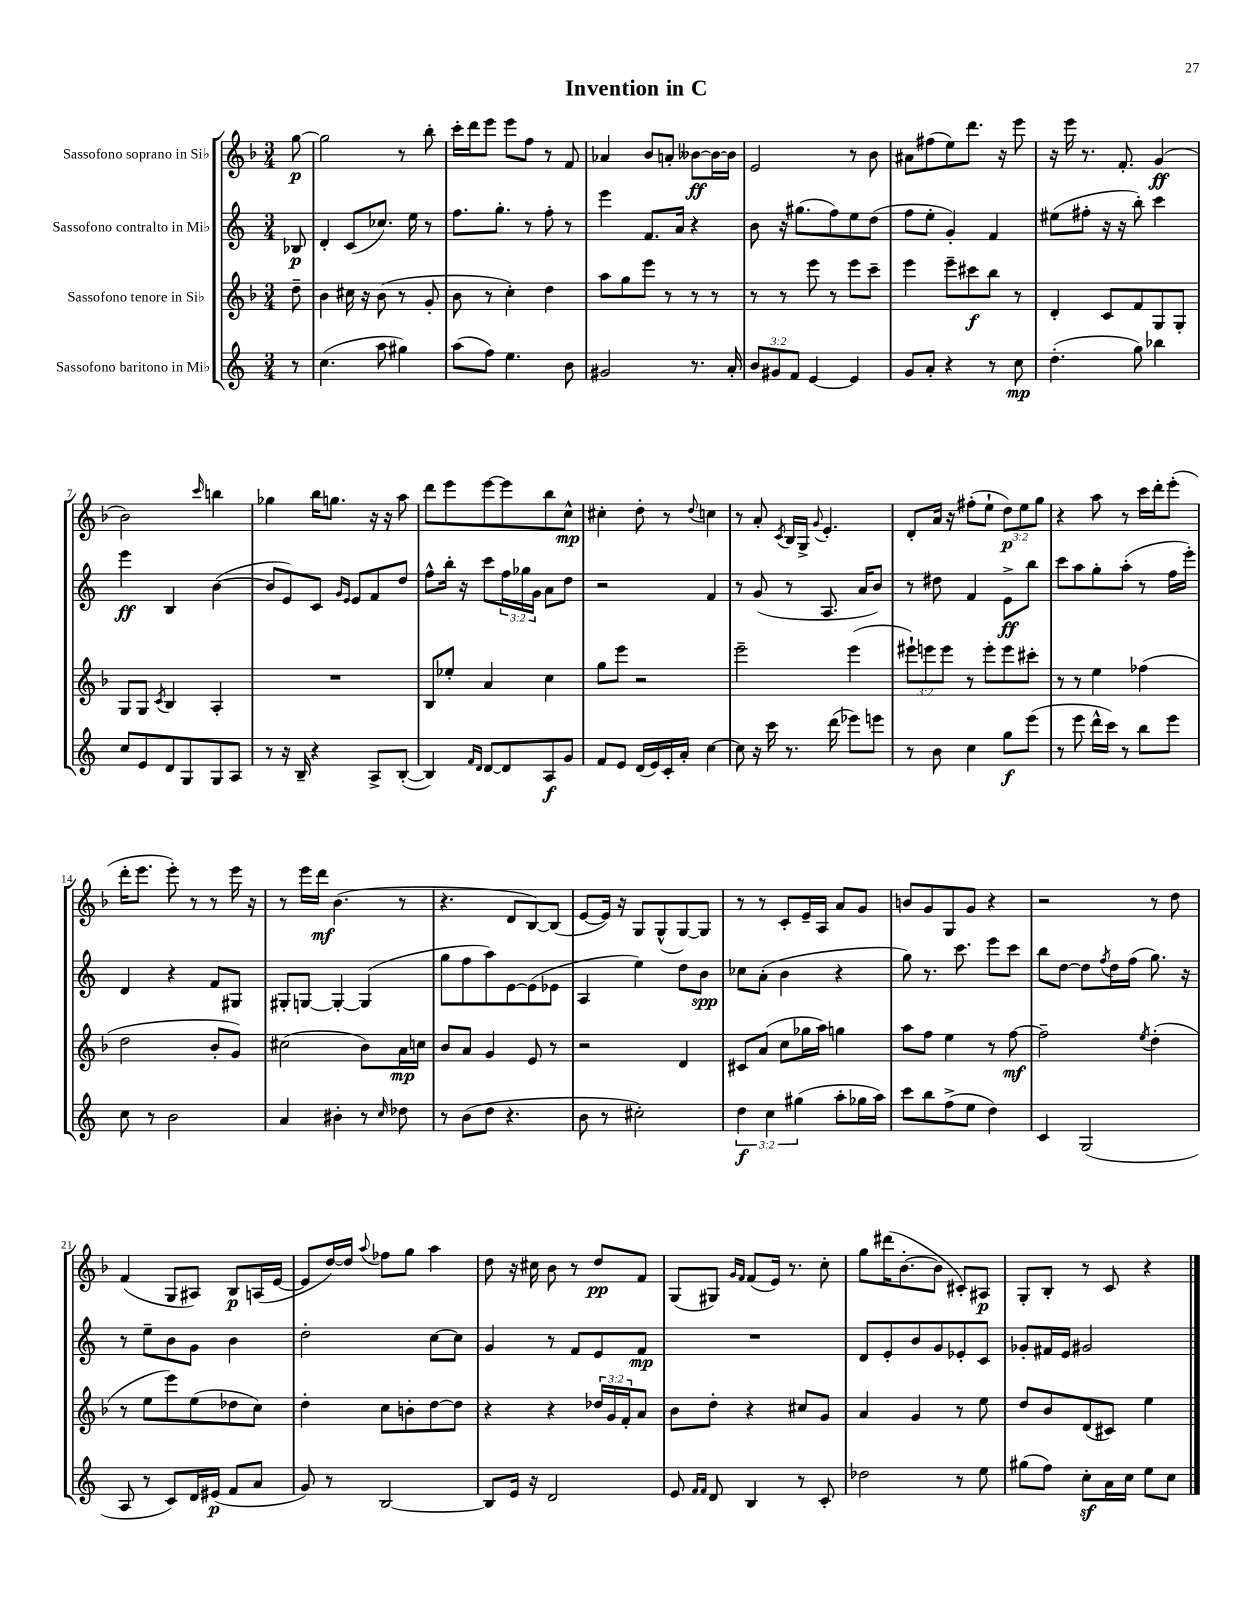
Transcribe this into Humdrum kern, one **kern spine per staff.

**kern	**kern	**kern	**kern
*staff4	*staff3	*staff2	*staff1
*clefG2	*clefG2	*clefG2	*clefG2
*k[]	*k[b-]	*k[]	*k[b-]
*M3/4	*M3/4	*M3/4	*M3/4
8r	8dd~	8B-	[8gg
=	=	=	=
(4.cc	4b-	4d'	2gg]
.	16cc#	(8c	.
.	16r	.	.
8aa	(8b-	8.cc-)	.
4gg#)	8r	.	8r
.	.	16ee	.
.	8g'	8r	8bb-'
=	=	=	=
(8aa	8b-	8.ff	16ccc'
.	.	.	16ddd
8ff)	8r	.	8eee
.	.	8.gg'	.
4.ee	4cc')	.	8eee
.	.	8r	8ff
.	4dd	8ff'	8r
8b	.	8r	8f
=	=	=	=
2g#	8aa	4eee	4a-
.	8gg	.	.
.	8eee	8.f	8b-
.	8r	.	8a'
.	.	16a	.
8.r	8r	4r	[8b--
.	8r	.	16b--_
16a'	.	.	16b--]
=	=	=	=
12b	8r	8b	2e
12g#	.	.	.
.	8r	16r	.
12f	.	.	.
.	.	(8.gg#	.
[4e	8eee	.	.
.	8r	8ff)	.
4e]	8eee	8ee	8r
.	8ccc~	(8dd	8b-
=	=	=	=
8g	4eee	8ff	8a#
8a'	.	8ee'	(8ff#
4r	8eee~	4g')	8ee)
.	8ccc#	.	8.ddd
8r	8bb-	4f	.
.	.	.	16r
8cc	8r	.	8eee
=	=	=	=
(4.dd'	4d'	(8ee#	16r
.	.	.	16eee
.	.	8ff#'	8.r
.	8c	16r	.
.	.	16r	8.f'
8gg)	8f	8bb')	.
4bb-	8G	4ccc	(4g
.	8G'	.	.
=	=	=	=
8cc	8G	4eee	2b-)
8e	8G	.	.
.	8qc	.	.
8d	4B-	4B	.
8G	.	.	.
.	.	.	16qqccc
8G	4A'	([4b	4bb
8A	.	.	.
=	=	=	=
8r	2.r	8b]	4gg-
16r	.	8e)	.
16B~	.	.	.
4r	.	8c	16bb-
.	.	.	8.gg
.	.	16qqg	.
.	.	16qqe	.
.	.	8e	.
8A^	.	8f	16r
.	.	.	16r
([8B'	.	8dd	8aa
=	=	=	=
4B])	8B-	8ff^^	8ddd
.	8ee-'	16bb'	8eee
.	.	16r	.
16qqf	.	.	.
16qqd	.	.	.
[8d	4a	8ccc	[8eee
8d]	.	24ff	8eee]
.	.	24gg-	.
.	.	24g	.
8A	4cc	8a	8bb-
8g	.	8dd	8cc^^
=	=	=	=
8f	8gg	2r	4cc#'
8e	8eee	.	.
(16d	2r	.	8dd'
16e)	.	.	.
16c'	.	.	8r
16a'	.	.	.
.	.	.	8qqdd
[4cc	.	4f	4cc
=	=	=	=
8cc]	2eee~	8r	8r
16r	.	(8g	8a'
16ccc	.	.	.
.	.	.	8qc
8.r	.	8r	16B-
.	.	.	16G^
.	.	.	8qqg
.	.	8.A	4.e'
(16ddd	.	.	.
8eee-)	(4eee	.	.
.	.	16a	.
8eee	.	8b)	.
=	=	=	=
8r	12eee#`)	8r	8d'
.	12eee	.	.
8b	.	8dd#	16a
.	12eee	.	.
.	.	.	16r
4cc	8r	4f	(8ff#'
.	8eee'	.	8ee`
8gg	8eee	8e^	12dd)
.	.	.	12ee
(8eee	8ccc#'	8bb	.
.	.	.	12gg
=	=	=	=
8r	8r	8ccc	4r
8eee	8r	8aa	.
16ddd^^	4ee	8gg'	8aa
16ccc)	.	.	.
8r	.	(8aa'	8r
8bb	(4ff-	8r	16ccc
.	.	.	16ddd'
8eee	.	16ff	(8eee'
.	.	16eee')	.
=	=	=	=
8cc	2dd	4d	16ddd'
.	.	.	8.eee
8r	.	.	.
2b	.	4r	8eee')
.	.	.	8r
.	8b-'	8f	8r
.	8g)	8G#	16eee
.	.	.	16r
=	=	=	=
4a	(2cc#	8G#'	8r
.	.	[8G	16eee
.	.	.	16ddd
4b#'	.	4G'_	(4.b-
8r	8b-)	(4G]	.
16qqcc	.	.	.
8dd-	16a	.	8r
.	16cc	.	.
=	=	=	=
8r	8b-	8gg	4.r
(8b	8a	8ff	.
8dd	4g	8aa)	.
4.r	.	[8e	8d
.	8e	(8e]	[8B-)
.	8r	8e-	(8B-]
=	=	=	=
8b	2r	4A	[8e
8r	.	.	16e])
.	.	.	16r
2cc#')	.	4ee)	8G
.	.	.	(8G^^
.	4d	8dd	[8G)
.	.	8b	8G]
=	=	=	=
6dd	8c#	8cc-	8r
.	(8a	(8a'	8r
6cc	.	.	.
.	8cc	4b	8c'
(6gg#	.	.	.
.	16gg-	.	16e~
.	16aa)	.	16A
8aa'	4gg	4r	8a
16gg-	.	.	8g
16aa)	.	.	.
=	=	=	=
8ccc	8aa	8gg)	8b
8bb	8ff	8.r	8g
(8ff^	4ee	.	8G
.	.	8.ccc	.
8ee	.	.	8g
4dd)	8r	8eee	4r
.	[8ff	8ccc	.
=	=	=	=
4c	2ff~]	8bb	2r
.	.	[8dd	.
(2G	.	8dd]	.
.	.	8qff	.
.	.	16dd	.
.	.	(16ff	.
.	8qee	.	.
.	(4dd'	8.gg)	8r
.	.	.	8dd
.	.	16r	.
=	=	=	=
8A	8r	8r	(4f
8r	8ee	8ee~	.
8c)	8eee)	8b	8G
16d	(8ee	8g	8A#)
(16e#	.	.	.
8f	8dd-	4b	8B-
8a	8cc)	.	(16A
.	.	.	[16e
=	=	=	=
8g)	4dd'	2dd'	8e]
8r	.	.	[16dd)
.	.	.	16dd]
.	.	.	8qqaa
[2B	8cc	.	8ff-
.	8b'	.	8gg
.	[8dd	[8cc	4aa
.	8dd]	8cc]	.
=	=	=	=
8B]	4r	4g	8dd
16e	.	.	16r
16r	.	.	16cc#
2d	4r	8r	8b-
.	.	8f	8r
.	24dd-	8e	8dd
.	24g	.	.
.	24f'	.	.
.	8a	8f	8f
=	=	=	=
8e	8b-	2.r	(8G
16qqf	.	.	.
16qqf	.	.	.
8d	8dd'	.	8G#)
.	.	.	16qqg
.	.	.	16qqf
4B	4r	.	(8f
.	.	.	16e)
.	.	.	8.r
8r	8cc#	.	.
8c'	8g	.	8cc'
=	=	=	=
2dd-	4a	8d	8gg
.	.	8e'	(16ddd#
.	.	.	[8.b-'
.	4g	8b	.
.	.	8g	8b-]
8r	8r	8e-'	8c#')
8ee	8ee	8c	8A#
=	=	=	=
(8gg#	8dd	8g-'	8G'
8ff)	8b-	16f#	8B-'
.	.	16e	.
8cc'	(8d	2g#	8r
16a	8c#)	.	8c
16cc	.	.	.
8ee	4ee	.	4r
8cc	.	.	.
==	==	==	==
*-	*-	*-	*-
